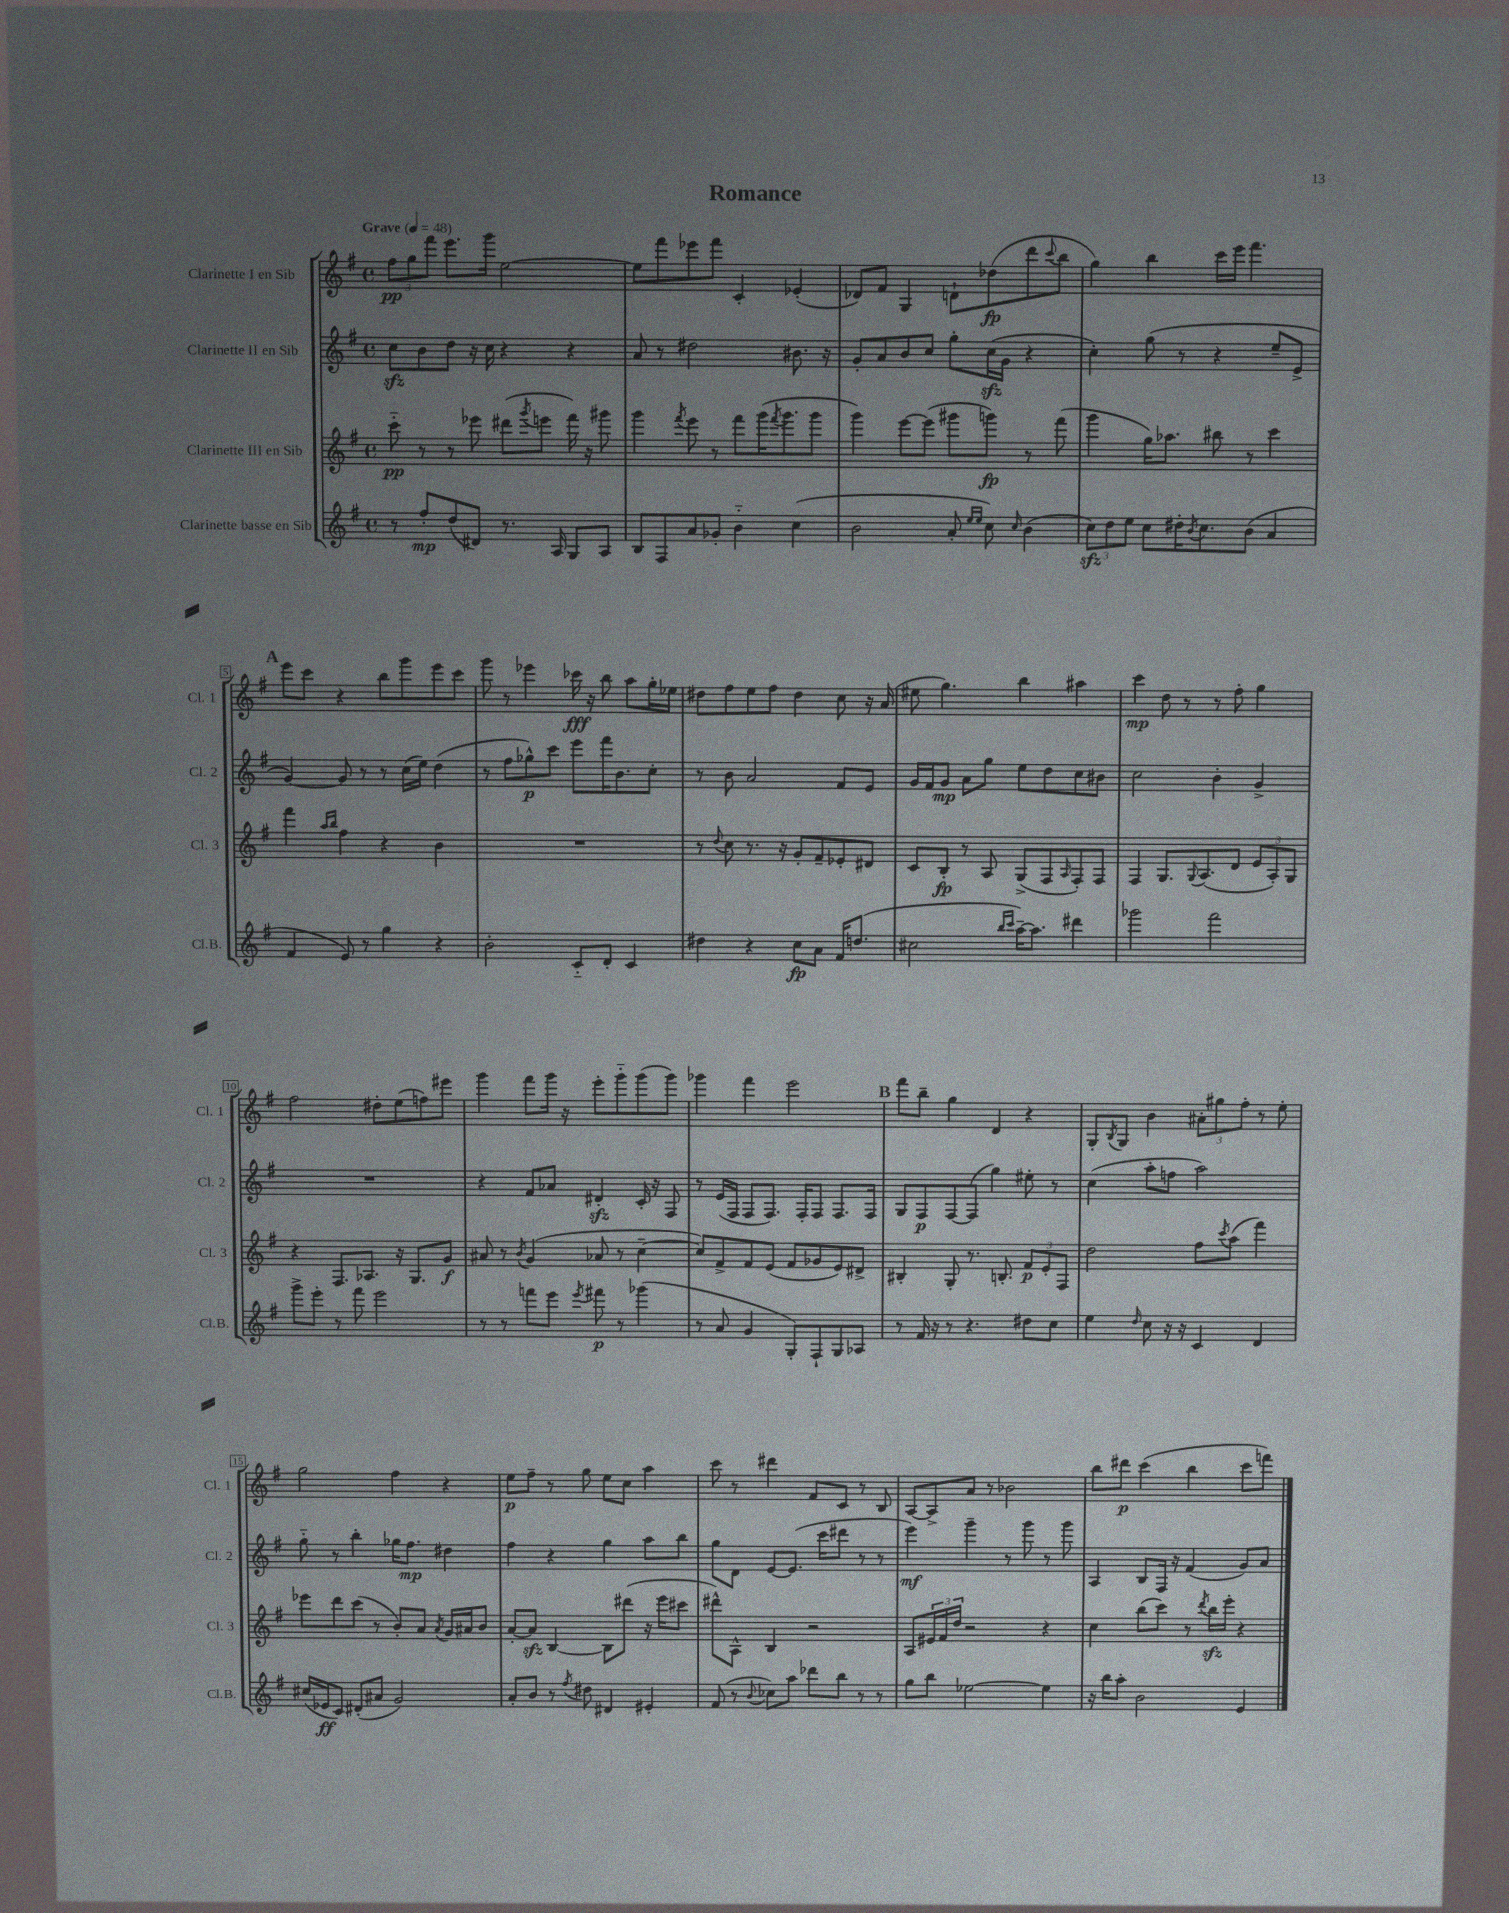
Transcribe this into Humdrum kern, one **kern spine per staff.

**kern	**kern	**kern	**kern
*staff4	*staff3	*staff2	*staff1
*clefG2	*clefG2	*clefG2	*clefG2
*k[f#]	*k[f#]	*k[f#]	*k[f#]
*M4/4	*M4/4	*M4/4	*M4/4
*met(c)	*met(c)	*met(c)	*met(c)
*MM48	*MM48	*MM48	*MM48
8r	8ccc'~	8cc	12ff#
.	.	.	12gg
8ff#'	8r	8b	.
.	.	.	12fff#
(8dd	8r	8dd	8.eee
8d#)	8eee-	16r	.
.	.	16cc	16ggg
8.r	(8ddd#	4r	[2ee
.	8qggg	.	.
.	8eee	.	.
16A	.	.	.
8G	16fff#)	4r	.
.	16r	.	.
8A	8ggg#	.	.
=	=	=	=
8B	4ggg	8a	8ee]
8F#	.	8r	8fff#
.	8qfff#	.	.
8a	8eee	2dd#	8eee-
8g-'	8r	.	8fff#
4b'~	8fff#	.	4c'
.	(16ggg	.	.
.	8qfff#	.	.
.	8.ggg	.	.
(4cc	.	8.b#	(4e-'
.	8ggg	.	.
.	.	16r	.
=	=	=	=
2b	4ggg)	8g'	8d-)
.	.	8a	8f#
.	[8eee	8b	4G
.	(8eee]	8cc	.
8a'	8ggg#	8gg'	8d`
16qqee	.	.	.
16qqee	.	.	.
8cc)	8ggg)	(16cc	(8dd-
.	.	16g	.
16qqcc	.	.	.
(4b	8r	4r	8ddd
.	.	.	8qqccc
.	(8fff#	.	8bb
=	=	=	=
12cc)	4ggg	4cc')	4gg)
12dd	.	.	.
12ee	.	.	.
8cc	16gg)	(8gg	4bb
.	8.aa-	.	.
16dd#'	.	8r	.
8qb	.	.	.
8.cc	.	.	.
.	8bb#	4r	16ccc
.	.	.	16eee
(8b	8r	.	4.fff#
4a	4ccc	8ee~	.
.	.	8e^	.
=	=	=	=
4f#	4fff#	[4g)	8eee
.	.	.	8ccc
.	16qqaa	.	.
.	16qqbb	.	.
8e)	4ff#	8g]	4r
8r	.	8r	.
4gg	4r	8r	8bb
.	.	(16cc	8ggg
.	.	16ee)	.
4r	4b	(4dd	8eee
.	.	.	8ccc
=	=	=	=
2b'	1r	8r	8ggg
.	.	8ff#	8r
.	.	8gg-^^)	4eee-
.	.	8ccc	.
8c'~	.	8eee	16ccc-
.	.	.	16r
8d'	.	16fff#	8bb
.	.	8.b	.
4c	.	.	8aa
.	.	8cc'	16gg'
.	.	.	16ee-
=	=	=	=
4dd#	8r	8r	8dd#
.	8qqdd	.	.
.	8cc	8b	8ff#
4r	8.r	2a	8ee
.	.	.	8ff#
.	16r	.	.
8cc	8g'	.	4dd#
8a	8f#~	.	.
16f#	8e-'	8f#	8cc
(8.dd	.	.	.
.	8d#	8e	16r
.	.	.	(16a
=	=	=	=
2cc#	8c	16g	8ee#
.	.	16f#	.
.	8B'	8g	4.gg)
.	8r	8a	.
.	8A	8gg	.
16qqbb	.	.	.
16qqccc	.	.	.
[16aa~)	(8G^	8ee	4bb
8.aa]	.	.	.
.	8F#	8dd	.
.	16qqA	.	.
4ddd#	8F#')	8cc	4aa#
.	8F#	8b#	.
=	=	=	=
2ggg-	4F#	2cc	4ccc
.	8.G	.	8dd
.	.	.	8r
.	8qqG	.	.
.	(8.A	.	.
2fff#	.	4b'	8r
.	8d	.	8ff#'
.	12e	4g^	4gg
.	12A')	.	.
.	12G	.	.
=	=	=	=
8ggg^	4r	1r	2ff#
8eee'	.	.	.
8r	8.F#	.	.
8fff#	.	.	.
.	8.A-	.	.
2eee	.	.	8dd#'
.	16r	.	(8ee
.	8.G	.	.
.	.	.	8ff)
.	8g	.	8eee#
=	=	=	=
8r	8a#	4r	4ggg
8r	8r	.	.
.	8qb	.	.
8fff	(4g	8f#	8fff#
8eee	.	8a-	16ggg
.	.	.	16r
8qeee	.	.	.
8fff#	8a-	4d#'	8eee'
8r	8r	.	8ggg'~
(4ggg-	[4cc~	16c'	(8ggg
.	.	16r	.
.	.	8F#	8ggg)
=	=	=	=
8r	8cc])	8r	4ggg-
8a	8f#^	(16e	.
.	.	16F#	.
4g	8f#	8F#	4fff#
.	(8e	8.F#)	.
8G')	8f#	.	2eee
.	.	16F#'	.
8F#`	8g-	8F#	.
8G	8e)	8.F#	.
8A-	8d#^	.	.
.	.	16F#	.
=	=	=	=
8r	4B#'	8G	8fff#
16f#	.	8F#	8bb~
16r	.	.	.
8r	8G'	[8F#	4gg
4.r	8.r	(8F#]	.
.	.	4gg)	4d
.	8.B'	.	.
8dd#	12f#	8ee#'	4r
.	12e'	.	.
8cc	.	8r	.
.	12F#	.	.
=	=	=	=
4ee	2dd	(4cc	8G'
.	.	.	8qB
.	.	.	8G
16qqdd	.	.	.
8cc	.	8aa'	4b
16r	.	8ff	.
16r	.	.	.
4c	8ff#	2aa)	12a#'
.	.	.	12gg#
.	8qccc	.	.
.	(8aa	.	.
.	.	.	12ff#'
4d	4fff#)	.	8r
.	.	.	8ee'
=	=	=	=
(16cc#	8eee-	8gg'~	2gg
16e-	.	.	.
8c)	8ddd	8r	.
(8d#'	(8ccc	4bb'	.
8a#	8r	.	.
2g)	8b')	16gg-	4ff#
.	.	8.ff#	.
.	8a	.	.
.	8qa	.	.
.	16g	4dd#	4r
.	16a#	.	.
.	8b	.	.
=	=	=	=
8a'	[8a'	4ff#	8ee
8b	8a]	.	8ff#~
8r	[4B	4r	8r
8qff#	.	.	.
8dd#	.	.	8gg
4d#	8B]	4gg	8ee
.	(8ddd#	.	8cc
4e#'	16r	8aa	4aa
.	16eee	.	.
.	8ccc#	8bb	.
=	=	=	=
(8f#	8ddd#^^)	8gg	8ccc
8r	8A^^	8d	8r
8qqb	.	.	.
8cc-)	4B	[8e	4ddd#
8aa	.	(8.e]	.
8ddd-	2r	.	8f#
.	.	16ccc	.
8bb	.	8ddd#	8c
8r	.	8r	8r
8r	.	8r	8B
=	=	=	=
8gg	8A	4eee)	[8A
8bb	24e#	.	8A^]
.	24f#	.	.
.	24dd	.	.
[2ee-	2r	4ggg~	8a
.	.	.	8r
.	.	8r	2b-
.	.	8ggg	.
4ee-]	4r	8r	.
.	.	8ggg	.
=	=	=	=
16r	4cc	4A	8bb
16bb	.	.	.
8aa'	.	.	8ddd#
2b	(8bb	8B	(4ccc
.	8ccc)	16F#	.
.	.	16r	.
.	8r	(4f#	4bb
.	8qddd	.	.
.	16bb	.	.
.	16eee'	.	.
4e	4r	8g)	8ccc
.	.	8a	8fff)
==	==	==	==
*-	*-	*-	*-
